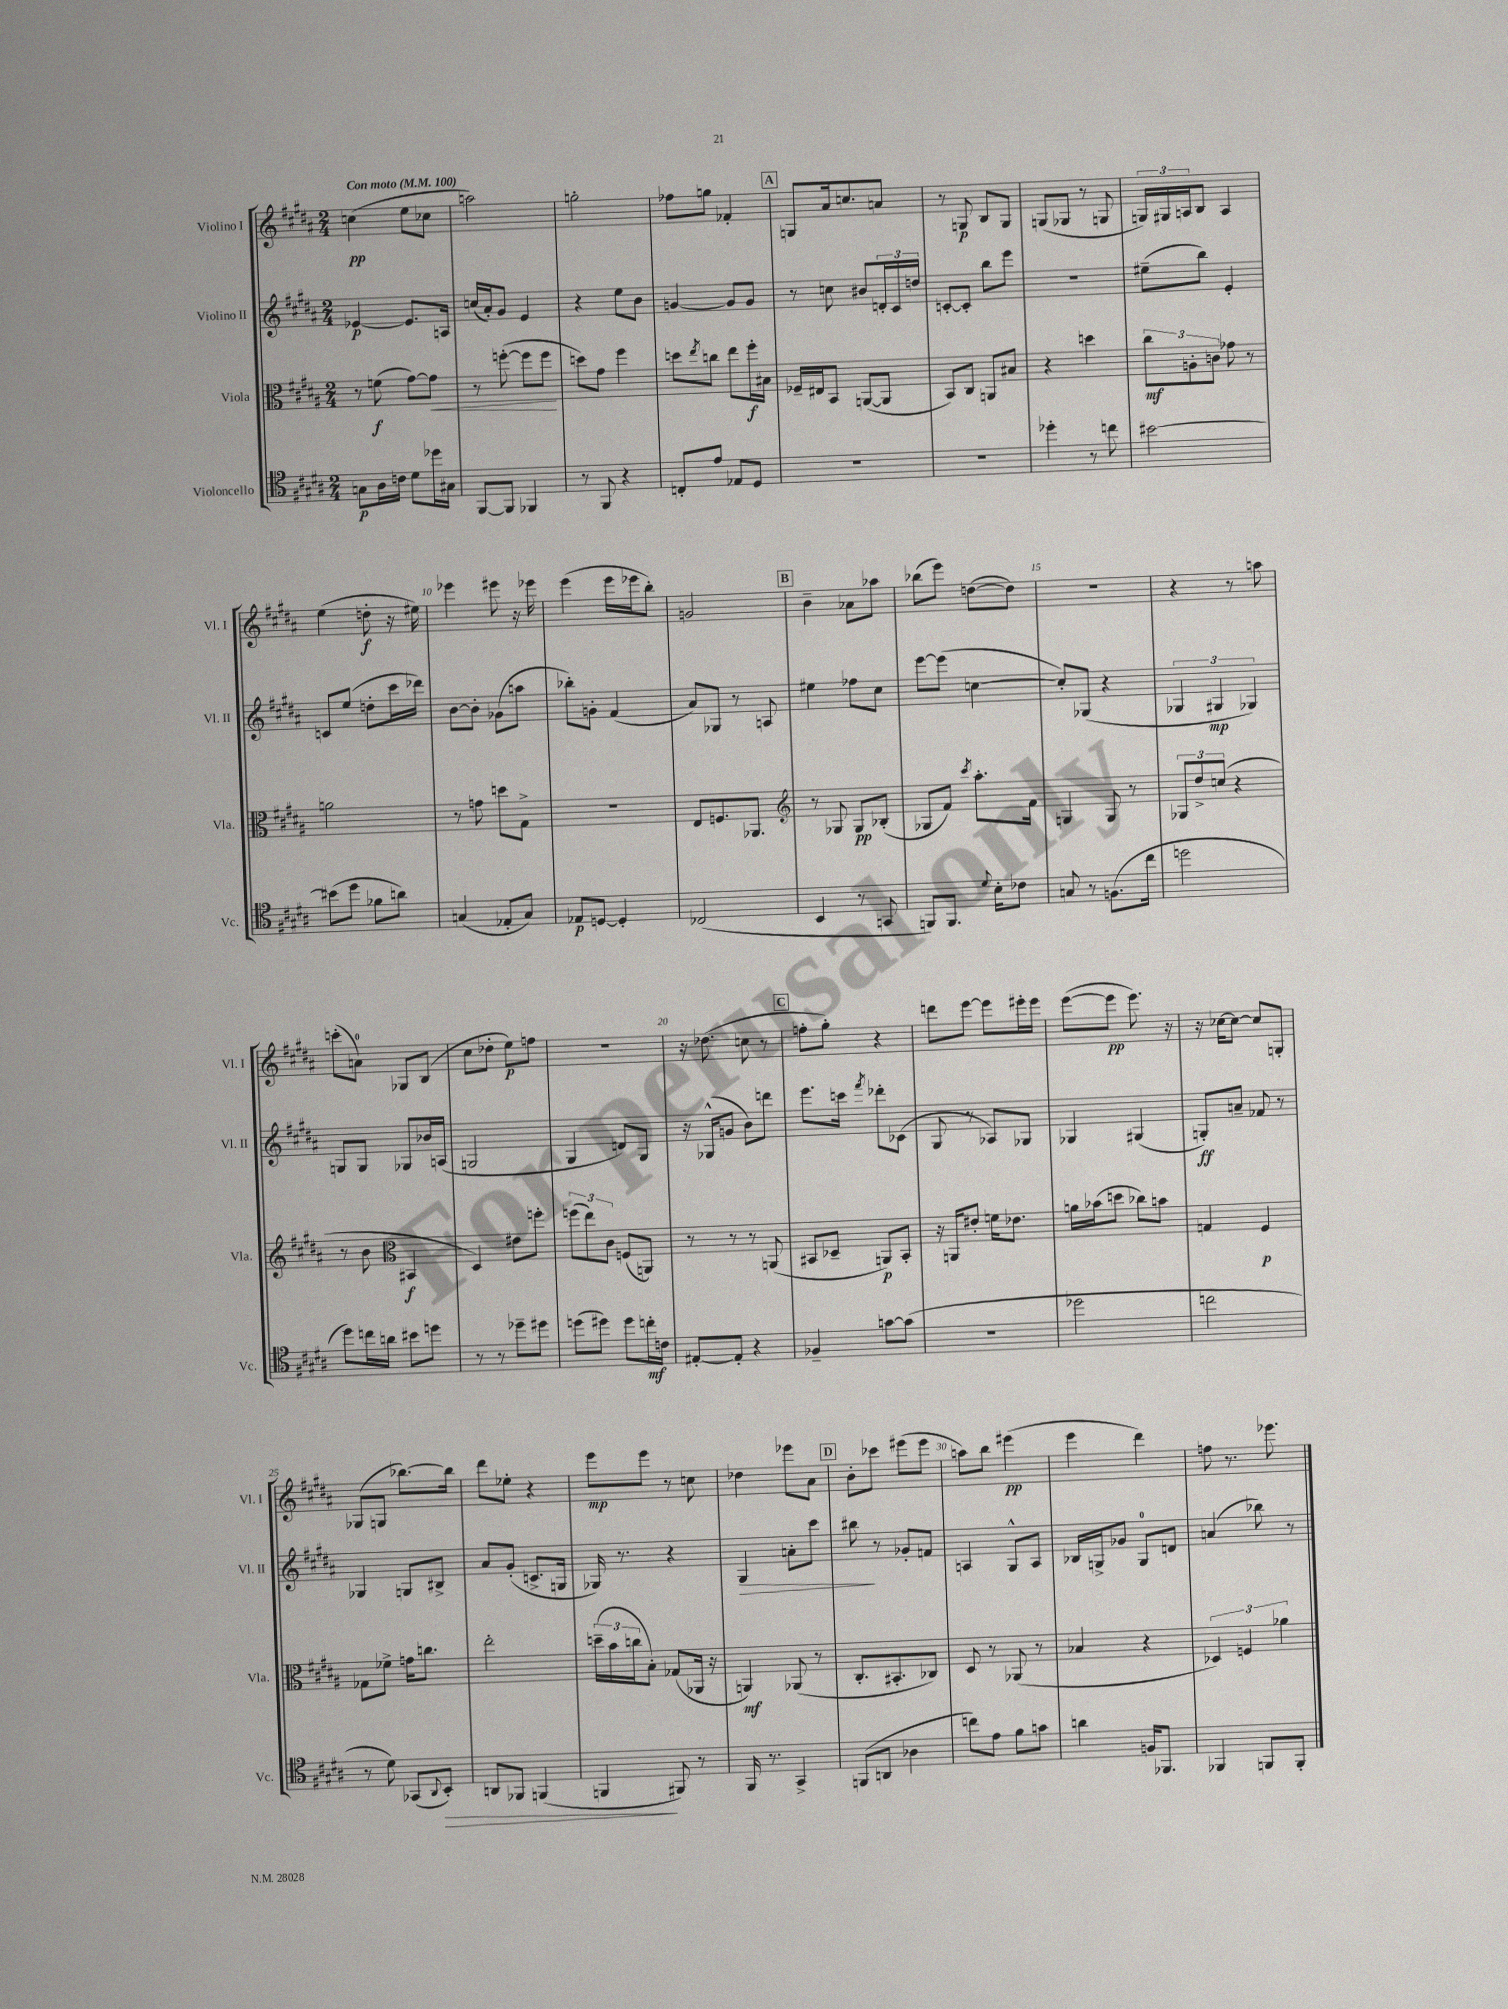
<<
\new StaffGroup <<
\new Staff = "s0" \with { instrumentName = "Violino I" shortInstrumentName = "Vl. I" } {
    \clef treble \key b \major \numericTimeSignature \time 2/4 \tempo "Con moto" 4 = 100
    c''4\pp( e''8 ces''8 |
    a''2) |
    g''2-. |
    fes''8 g''8 fes'4-. |
    \mark \markup { \box "A" } g8 ais'16 c''8. a'8 |
    r8 g8\p b8 g8 |
    g8( ges8 r8 g8 |
    \tuplet 3/2 { g16) gis16 a16 } b8 a4 |
    e''4( d''8-.\f r16 eis''16) |
    ees'''4 eis'''8 r16 ees'''16 |
    e'''4( e'''16 ees'''16 b''8-.) |
    g'2 |
    \mark \markup { \box "B" } b'4-- aes'8 aes''8 |
    bes''8( e'''8) d''8~( d''8) |
    r2 |
    r4 r8 a''8 |
    c'''8-.( a'8-0) ges8 b8( |
    cis''8 des''8-. e''8\p) f''8 |
    R2 |
    r16 des''8.( c''8 r8 |
    \mark \markup { \box "C" } f''8-. gis''8-.) r4 |
    d'''8 e'''8~ e'''8 eis'''16-. eis'''16 |
    e'''8~( e'''8\pp e'''8.) r16 |
    r16 ces''16~ ces''8~ ces''8 g8-. |
    ges8( g8 bes''8.~) bes''16 |
    dis'''8 ees''8-. r4 |
    e'''8\mp e'''8 r8 c''8 |
    des''4 ees'''8 ais'8 |
    \mark \markup { \box "D" } b'8-. ces'''8 eis'''8( eis'''8 |
    a''8) b''8 eis'''4\pp( |
    e'''4 dis'''4) |
    f''8 r8. ees'''8. \bar "|." |
}
\new Staff = "s1" \with { instrumentName = "Violino II" shortInstrumentName = "Vl. II" } {
    \clef treble \key b \major \numericTimeSignature \time 2/4
    ees'4~\p ees'8. a16 |
    c''16( ais'16-.) gis'8 e'4 |
    r4 e''8 b'8 |
    g'4~ g'8 g'8 |
    \mark \markup { \box "A" } r8 c''8 bis'8 \tuplet 3/2 { d'16-. cis'16 d''16 } |
    c'8~-. c'8-. b''8 e'''8 |
    R2 |
    eis''8--( b''8) e'4-. |
    c'8 e''8( d''8-. cis'''16 des'''16) |
    b'8~ b'8-. ges'8( a''8 |
    bes''8-.) g'8-. fis'4( |
    ais'8) ges8 r8 a8 |
    \mark \markup { \box "B" } eis''4 fes''8 cis''8 |
    e'''8~ e'''8( c''4~ |
    c''8-.) ges8( r4 |
    \tuplet 3/2 { ges4 gis4\mp ges4) } |
    g8 g8 ges8 bes'16 a16( |
    g2 |
    gis4 d'8) gis8 |
    r16 ges16-^( g'8 b'8) d'''8 |
    \mark \markup { \box "C" } e'''8. c'''16 \acciaccatura { fis'''8 } des'''8-. ces'8( |
    gis8 r8 aes8) ges8 |
    ges4 gis4( |
    g8-.\ff) a'8-- fes'8 r8 |
    ges4 g8 bis8-> |
    ais'8 gis'8-.( c'8.-> g16 |
    ges16) r8. r4 |
    gis4\> a'8-. cis'''8 |
    \mark \markup { \box "D" } bis''8\! r8 ges'8-. f'8 |
    a4 gis8-^ a8 |
    bes16 g16-> ges'8 g8-0 d'8 |
    a'4( bes''8) r8 \bar "|." |
}
\new Staff = "s2" \with { instrumentName = "Viola" shortInstrumentName = "Vla." } {
    \clef alto \key b \major \numericTimeSignature \time 2/4
    r8 f'8\f( gis'8~) gis'8\< |
    r8 f''8~-.( f''8 f''8\! |
    d''8) gis'8 fis''4 |
    d''8 \acciaccatura { e''8 } c''8 e''8 fis''16-.\f bis16 |
    \mark \markup { \box "A" } fes16-- eis16 b,8 a,8~( a,8 |
    b,8) cis8 a,8 bis8 |
    r4 d''4 |
    \tuplet 3/2 { cis''8\mf a8-. c'8 } ges'8 r8 |
    a'2 |
    r8 g'8 d''8 gis8-> |
    R2 |
    e8 f8. aes,8. |
    \mark \markup { \box "B" } \clef treble r8 ges8 ges8\pp bes8-.( |
    ges8 fis'8) \acciaccatura { cis'''8 } ais''8.-. fis'16 |
    g4 g8 r8 |
    \tuplet 3/2 { ges8 dis''8-> c''8( } r4 |
    r8 b'8 \clef alto bis,4\f |
    dis4) eis'8 f''8-. |
    \tuplet 3/2 { f''8( e''8) cis'8 } f8( a,8) |
    r8 r8 r8 a,8( |
    \mark \markup { \box "C" } bis,8 des8-- a,8\p) bis,8-. |
    r16 a,16 eis'8-. f'16 ees'8. |
    a'16 bes'16( d''8 ces''8) b'8 |
    g4 fis4\p |
    ges8 fes'8-> g'16 c''8. |
    e''2-. |
    \tuplet 3/2 { d''16--( b'16 c''16 } b8-.) ges8( aes,16 r16 |
    a,4\mf) aes,8( r8 |
    \mark \markup { \box "D" } cis8.-. bis,8.-. ces8) |
    dis8 r8 aes,8( r8 |
    bes4 r4 |
    \tuplet 3/2 { des4) f4 aes'4 } \bar "|." |
}
\new Staff = "s3" \with { instrumentName = "Violoncello" shortInstrumentName = "Vc." } {
    \clef tenor \key b \major \numericTimeSignature \time 2/4
    g8\p ais16 c'16 dis'8 des''16 gis16 |
    fis,8~ fis,8 fes,4 |
    r8 fis,8 r4 |
    c8-. e'8 ees8 dis8 |
    \mark \markup { \box "A" } R2 |
    R2 |
    des''4-. r8 c''8 |
    bis'2~ |
    bis'8( dis''8 fes'8 a'8) |
    g4( ees8-. g8) |
    ees8\p d8~ d4-. |
    ces2( |
    \mark \markup { \box "B" } b,4 r8 g,8 |
    f,8) f,8. \appoggiatura { dis'8 } b16-. ces'8 |
    g8 r8 f8.( cis''16 |
    d''2 |
    dis''8) c''16 a'16 bis'8 d''8 |
    r8 r8 des''8-- dis''8 |
    d''8( dis''8) dis''8 c''16-.\mf c'16 |
    eis8~-. eis8-. r4 |
    \mark \markup { \box "C" } fes4-- g'8~ g'8( |
    r2 |
    des''2 |
    c''2 |
    r8 dis'8) ges,8( \appoggiatura { ais,8 } b,8-.\>) |
    a,8 fes,8 f,4( |
    f,4\! fis,8) r8 |
    fis,16 r8. gis,4-> |
    \mark \markup { \box "D" } f,8( a,8 aes4 |
    c''8) e'8 fis'8 g'8 |
    a'4 f16 fes,8. |
    fes,4 f,8 f,8-. \bar "|." |
}
>>
>>
\layout { \context { \Score \override BarNumber.break-visibility = ##(#f #t #t) barNumberVisibility = #(every-nth-bar-number-visible 5) } }
